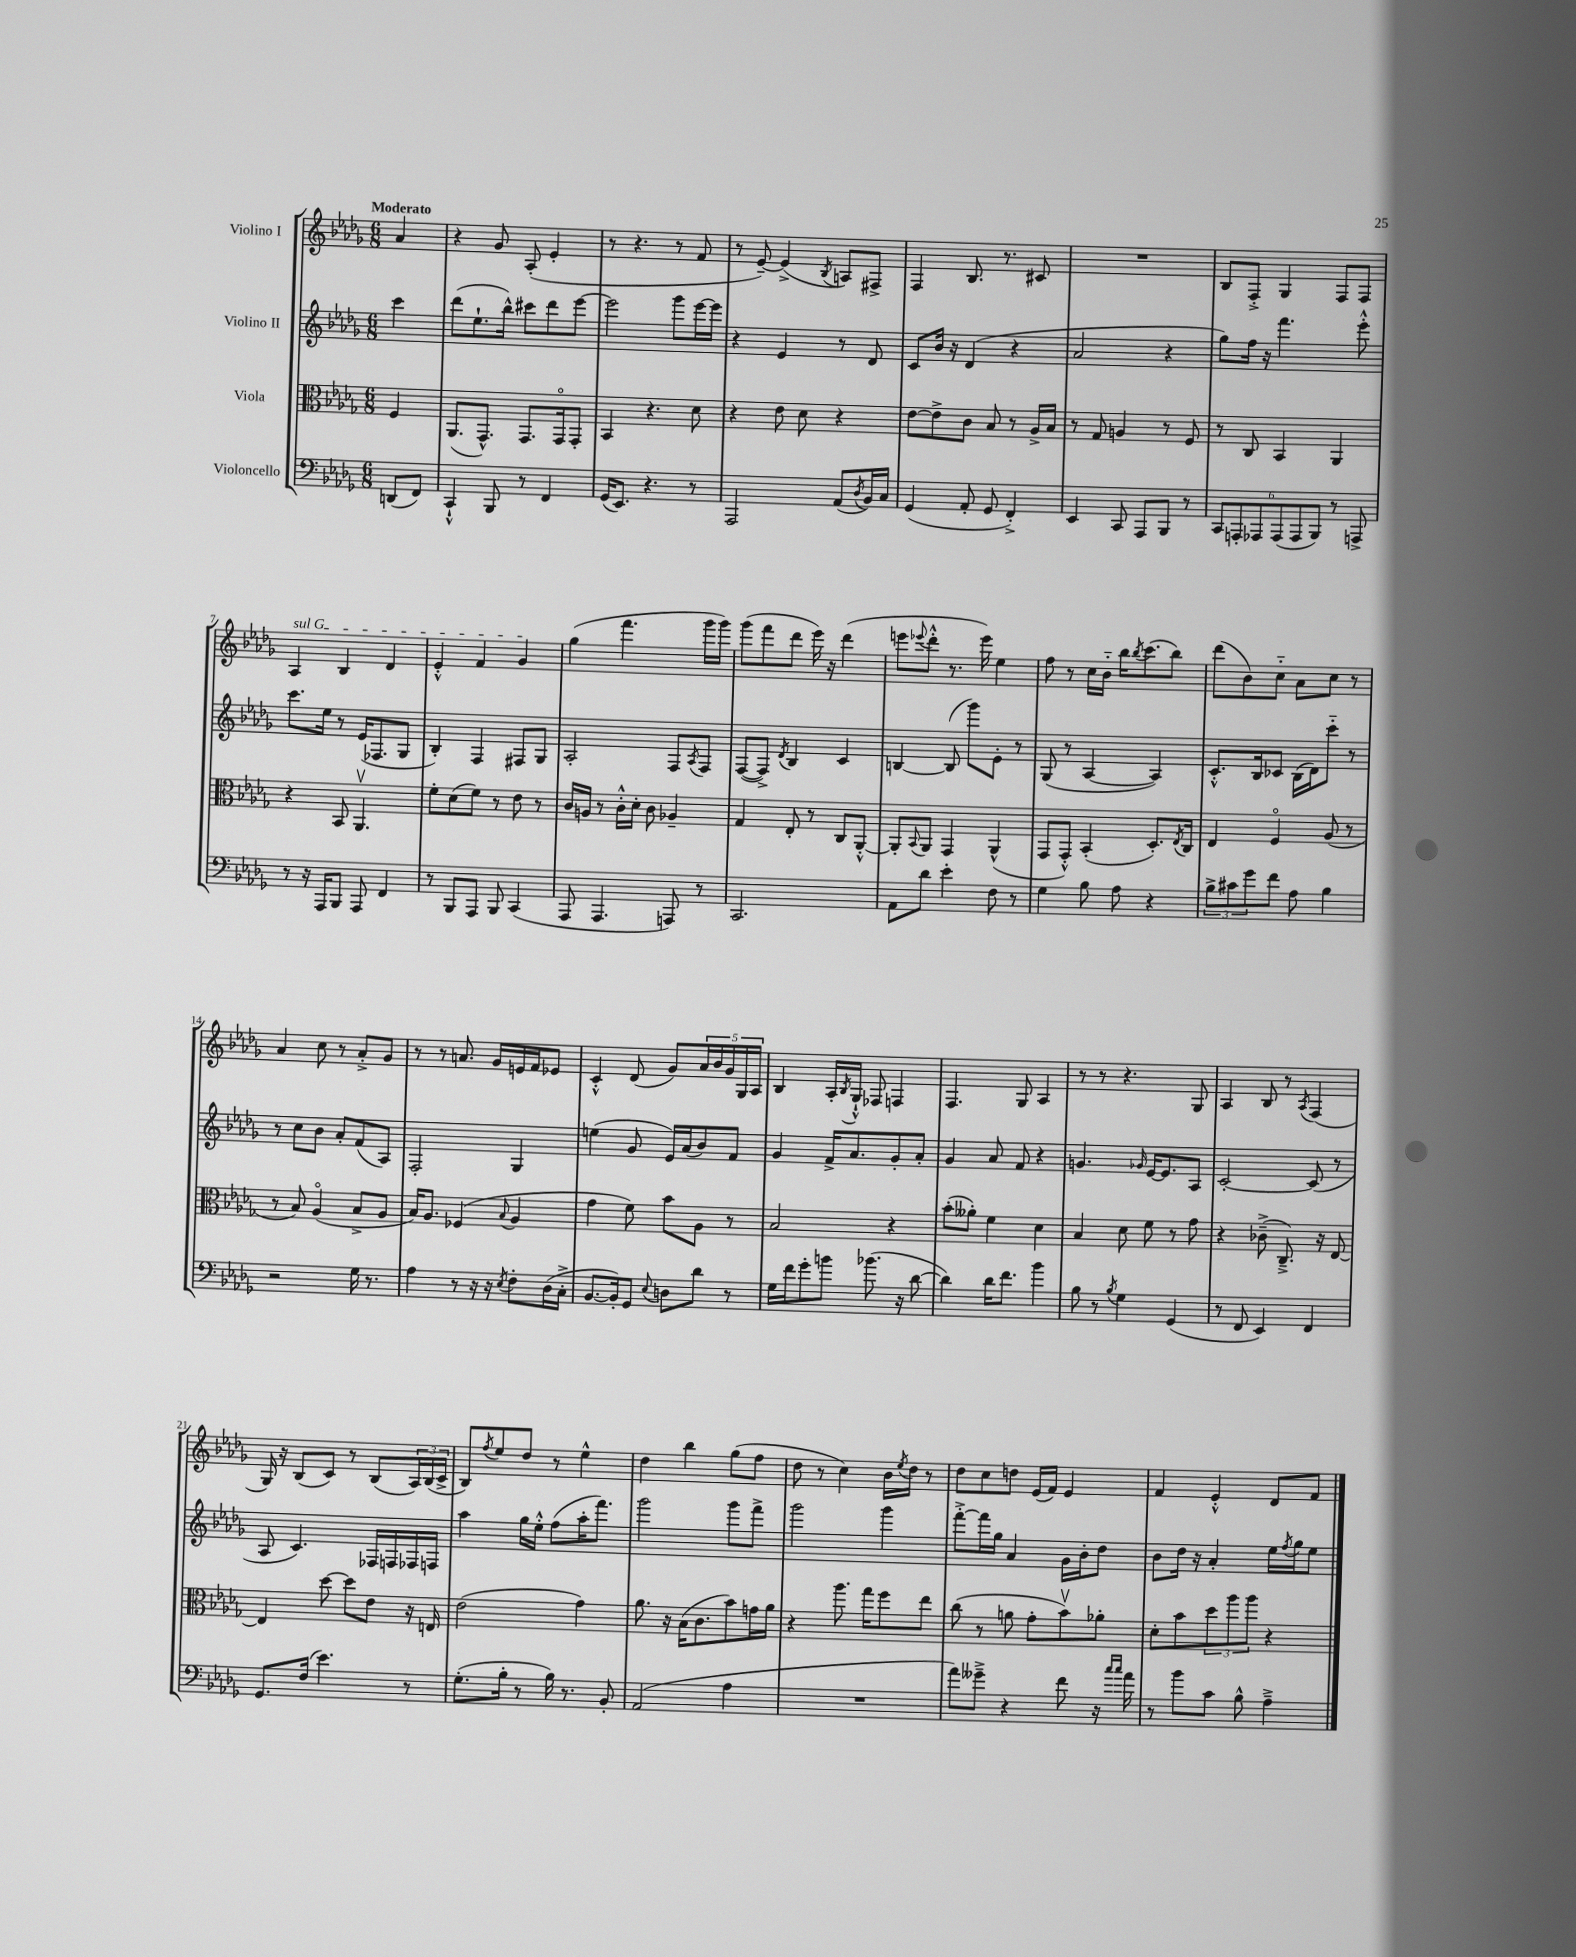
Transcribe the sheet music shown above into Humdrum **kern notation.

**kern	**kern	**kern	**kern
*part4	*part3	*part2	*part1
*staff4	*staff3	*staff2	*staff1
*I"Violoncello	*I"Viola	*I"Violino II	*I"Violino I
*clefF4	*clefC3	*clefG2	*clefG2
*k[b-e-a-d-g-]	*k[b-e-a-d-g-]	*k[b-e-a-d-g-]	*k[b-e-a-d-g-]
*M6/8	*M6/8	*M6/8	*M6/8
=	=	=	=
!	!	!	!LO:TX:a:B:t=Moderato
(8DDn/L	4F/	4ccc\	4a-/
8FF/J)	.	.	.
=1	=1	=1	=1
4CC`^^/	(8.AA-/L	(8ddd-\L	4r
.	.	8.ee-`\	.
.	8.GG-^^/J)	.	.
8BBB-/	.	.	8g-/
.	.	16bb-^^\Jk)	.
8r	8.GG-/L	8ccc#X\L	(8A-'/
4FF/	.	8ddd-\	4e-'/
.	16GG-/k	.	.
.	8GG-'/J	[8eee-\J	.
=2	=2	=2	=2
(16GG-/KL	4BB-/	2eee-\]	8r
8.EE-/J)	.	.	.
.	.	.	4.r
4.r	4.r	.	.
.	.	8ggg-\L	8r
8r	8d-\	[16eee-\L	8f/
.	.	16eee-\JJ]	.
=3	=3	=3	=3
2AAA-/	4r	4r	8r
.	.	.	[8e-~/)
.	8e-\	4e-/	(4e-^/]
.	8d-\	.	.
.	.	.	8qB-/
(8AA-/L	4r	8r	8An/L)
8qD-/	.	.	.
16BB-/L)	.	8d-/	8F#X^/J
16C/JJ	.	.	.
=4	=4	=4	=4
(4GG-/	[8e-\L	8c/L	4F/
.	8e-^\]	16b-/Jk	.
.	.	16r	.
8AA-'/	8c\J	(4d-/	8.B-/
8GG-/	8B-/	.	.
.	.	.	8.r
4FF'^/)	8r	4r	.
.	16A-^/LL	.	8c#X/
.	16B-/JJ	.	.
=5	=5	=5	=5
4EE-/	8r	2a-/	2.r
.	8G-/	.	.
8CC/	4An/	.	.
8AAA-/L	.	.	.
8BBB-/J	8r	4r	.
8r	8F/	.	.
=6	=6	=6	=6
12CC/L	8r	8gg-\L)	8B-/L
12AAAn'/	.	.	.
.	8C/	16ff\Jk	8F'^/J
12AAA-X/	.	.	.
.	.	16r	.
(12AAA-/	4BB-/	4.fff\	4G-/
12AAA-/	.	.	.
12BBB-/J)	.	.	.
8r	4AA-/	.	8F/L
8AAAn^/	.	8eee-'^^\	8F/J
!!LO:LB:g=z
=7	=7	=7	=7
!	!	!	!LO:TX:a:i:t=sul G
8r	4r	8.ccc\L	4A-/
16r	.	.	.
16AAA-/KL	.	16ee-\Jk	.
8BBB-/J	8BB-/	8r	4B-/
8AAA-/	4.AA-v/	(16e-/KL	.
.	.	8.F-X/	.
4FF/	.	.	4d-/
.	.	8G-/J	.
=8	=8	=8	=8
8r	8f'\L	4B-'/)	4e-'^^/
8BBB-/L	(8d-\	.	.
8AAA-/J	8f\J)	4F/	4f/
8BBB-/	8r	.	.
(4CC/	8e-\	8F#X/L	4g-/
.	8r	8G-/J	.
=9	=9	=9	=9
8AAA-/	16c/LL	2A-'/	(4gg-\
.	16An/JJ	.	.
4.AAA-/	8r	.	.
.	16c'^^\LL	.	4.fff\
.	16d-'\JJ	.	.
.	8c\	.	.
8AAAn/)	4A-X~/	8F/L	.
.	.	8qA-/	.
8r	.	8F/J	16ggg-\LL
.	.	.	16ggg-\JJ)
=10	=10	=10	=10
2.CC/	4G-/	([8F/L	(8ggg-\L
.	.	8F^/J])	8fff\
.	.	8qd-/	.
.	8E-'/	4B-/	8ddd-\J
.	8r	.	16eee-\)
.	.	.	16r
.	8C/L	4c/	(4ddd-\
.	[8AA-'^^/J	.	.
=11	=11	=11	=11
8AA-\L	8AA-'/L]	[4Bn/	8eeen\L
.	8qqBB-/	.	8qqeee-X/
8d-\J	8AA-/J	.	8ddd-'^^\J
4e-'\	4GG-/	(8B/]	8.r
.	.	8ggg-\L)	.
.	.	.	16eee-\)
8F\	(4AA-^^/	8e-'\J	4ee-\
8r	.	8r	.
=12	=12	=12	=12
4G-\	8GG-/L	(8G-/	8ff\
.	8GG-'^^/J)	8r	8r
8B-\	(4BB-'/	[4A-/	16cc\LL
.	.	.	16b-\JJ
8A-\	.	.	16bb-\KL
.	.	.	8qbb-/
.	.	.	(8.ccc\
4r	8.D-'/L)	4A-/])	.
.	.	.	8bb-\J)
.	8qE-/	.	.
.	16C/Jk	.	.
=13	=13	=13	=13
12B-^\L	4E-/	8.c'^^/L	(8ddd-\L
12c#X\	.	.	.
.	.	.	8b-\)
12g-\	.	.	.
.	.	16B-/k	.
8f\J	4F/	8c-X/J	8cc\J
8A-\	.	(16B-\LL	8a-\L
.	.	16d-\J)	.
4B-\	(8A-/	8ccc\J	8cc\J
.	8r	8r	8r
!!LO:LB:g=z
=14	=14	=14	=14
2r	8r	8r	4a-/
.	8B-/)	8cc\L	.
.	(4A-/	8b-\J	8cc\
.	.	8a-'/L	8r
16G-\	8B-^/L	(8f/	8a-'^/L
8.r	.	.	.
.	8A-/J	8A-/J)	8g-/J
=15	=15	=15	=15
4A-\	16B-/KL)	2F'/	8r
.	8.A-/J	.	.
.	.	.	8r
8r	(4F-X/	.	8.an/
16r	.	.	.
16r	.	.	16g-/LL
8qE-/	8qqB-/	.	.
8F'\L	4A-/	4G-/	16en/
.	.	.	16f/J
(16D-\L	.	.	8e-X/J
16C'^\JJ	.	.	.
=16	=16	=16	=16
[8.BB-/L	4g-\	(4een\	4c'^^/
16BB-'/k])	.	.	.
8GG-/J	8f\)	8g-/	(8d-/
8qqE-/	.	.	.
8Dn\L	8b-\L	16e-/LL)	8g-/L)
.	.	(16a-/J	.
8d-\J	8A-\J	8b-/)	20a-/L
.	.	.	20b-/
.	.	.	20g-/
8r	8r	8f/J	.
.	.	.	20G-/
.	.	.	20A-/JJ
=17	=17	=17	=17
16G-\LL	2B-/	4g-/	4B-/
16f\J	.	.	.
8g-'\	.	.	.
8bn\J	.	16f^/KL	16A-'/LL
.	.	.	8qB-/
.	.	8.a-/	16G-`^^/JJ
(8.b-X\	.	.	8F-X/
.	4r	8g-'/	4Fn/
16r	.	.	.
[8d-\	.	8a-'/J	.
=18	=18	=18	=18
4d-\])	(8b-'\L	4g-/	4.F/
.	8a--X'\J)	.	.
16d-\KL	4f\	8a-/	.
8.f\J	.	.	.
.	.	8f/	8G-/
4b-\	4d-\	4r	4A-/
=19	=19	=19	=19
8B-\	4B-/	4.gn/	8r
8r	.	.	8r
8qB-/	.	.	.
4G-\	8d-\	.	4.r
.	.	16qqg-X/	.
.	8f\	[16e-/KL	.
.	.	8.e-/]	.
(4GG-/	8r	.	.
.	8g-\	8A-/J	8G-/
=20	=20	=20	=20
8r	4r	[2c'/	4A-/
8FF/	.	.	.
4EE-/)	(8c-X~^\	.	8B-/
.	8.C~^/)	.	8r
.	.	.	8qA-/
4FF/	.	(8c/]	(4F/
.	16r	.	.
.	[8E-/	8r	.
!!LO:LB:g=z
=21	=21	=21	=21
8.GG-/L	4E-/]	8A-/	16G-/)
.	.	.	16r
.	.	4.c/)	(8B-/L
(16F/Jk	.	.	.
4.e-\)	[8dd-\	.	8c/J)
.	8dd-\L]	.	8r
.	8e-\J	16F-X/LL	(8B-/L
.	.	16Fn/	.
8r	16r	16F-X/	24A-/L)
.	.	.	(24B-/
.	16En/	16Fn/JJ	.
.	.	.	24c^/JJ
=22	=22	=22	=22
(8.G-'\L	(2e-\	4aa-\	8B-/L)
.	.	.	8qff/
.	.	.	8ee-/
16B-'\Jk	.	.	.
8r	.	16gg-\LL	8dd-/J
.	.	16ee-'^^\JJ	.
16B-\)	.	(8ff\L	8r
8.r	.	.	.
.	4g-\)	16aa-'\K	4ee-^^\
.	.	8.fff\J)	.
8BB-'/	.	.	.
=23	=23	=23	=23
(2AA-/	8.a-\	2ggg-\	4dd-\
.	16r	.	.
.	(16B-\KL	.	4bb-\
.	8.c\	.	.
4A-\	8b-\)	8ggg-\L	(8gg-\L
.	16gn\L	8fff^\J	8ff\J
.	16a-\JJ	.	.
=24	=24	=24	=24
2.r	4r	2ggg-\	8dd-\
.	.	.	8r
.	8.aa-\	.	4cc\)
.	16gg-\KL	.	.
.	8ff\	4ggg-\	16b-\LL
.	.	.	8qee-/
.	.	.	16dd-\JJ
.	8ee-\J	.	8r
=25	=25	=25	=25
8a-\L)	(8cc\	[8fff'^\L	8dd-\L
8g--X~^\J	8r	16fff\L]	8cc\
.	.	16gg-\JJ	.
4r	8an\	4a-/	8ddn\J
.	8g-'\L	.	(16e-/LL
.	.	.	16f/JJ)
8f\	8b-v\)	16g-\LL	4e-/
.	.	16b-'\J	.
16r	8a-X'\J	8dd-\J	.
16qqcc/LL	.	.	.
16qqcc/JJ	.	.	.
16a-\	.	.	.
=26	=26	=26	=26
8r	8d-'\L	8b-\L	4f/
8b-\L	8b-\	16dd-\Jk	.
.	.	16r	.
8c\J	12dd-\	4a-'/	4e-'^^/
.	12aa-\	.	.
8B-^^\	.	.	.
.	12aa-\J	.	.
4A-~^\	4r	16ee-\LL	8d-/L
.	.	8qff/	.
.	.	16gg-\J	.
.	.	8ee-\J	8f/J
==	==	==	==
*-	*-	*-	*-
